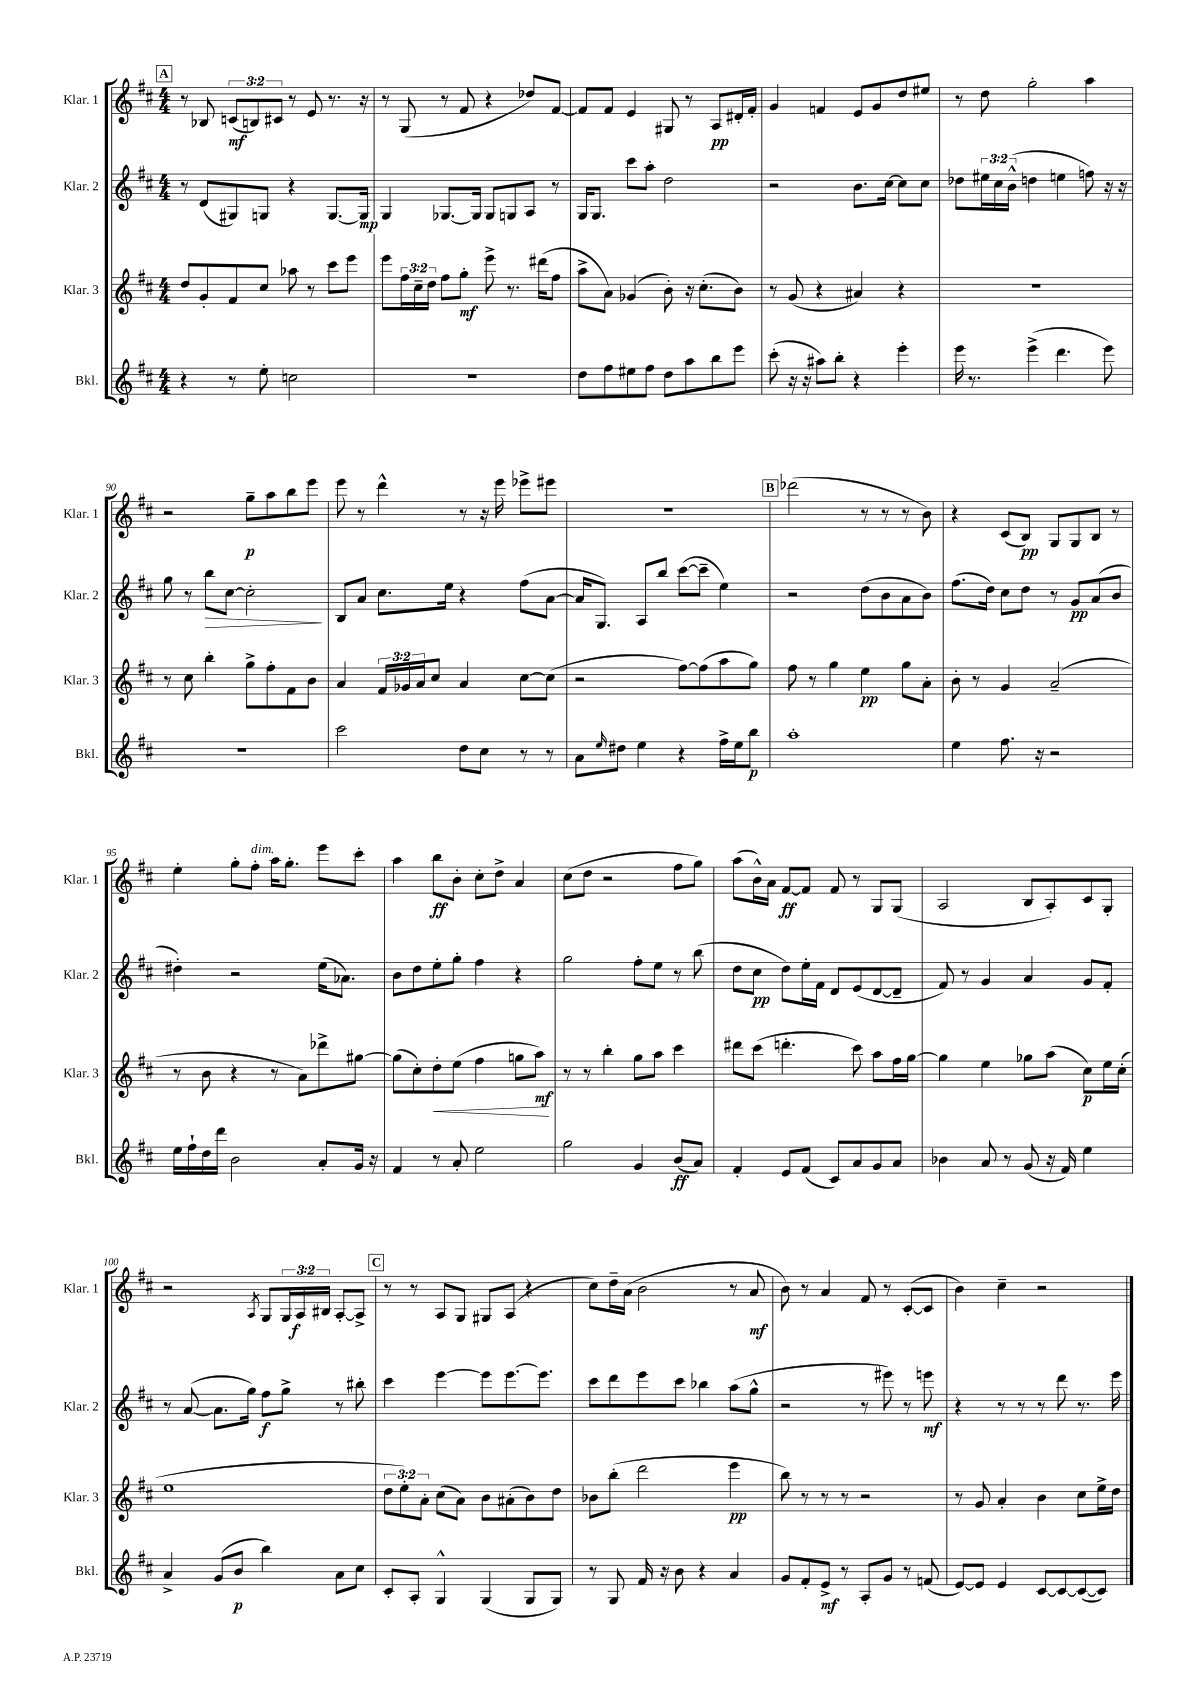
<<
\new StaffGroup <<
\new Staff = "s0" \with { instrumentName = "Klar. 1" shortInstrumentName = "Klar. 1" } {
    \clef treble \key d \major \numericTimeSignature \time 4/4 \override Staff.TupletNumber.text = #tuplet-number::calc-fraction-text
    \mark \markup { \box "A" } r8 bes8 \tuplet 3/2 { c'8\mf( b8) cis'8 } r8 e'8 r8. r16 |
    r8 g8( r8 fis'8 r4 des''8) fis'8~ |
    fis'8 fis'8 e'4 gis8 r8 a8\pp dis'16-. fis'16-. |
    g'4 f'4 e'8 g'8 d''8 eis''8 |
    r8 d''8 g''2-. a''4 |
    r2 g''8--\p a''8 b''8 e'''8 |
    e'''8 r8 d'''4-^ r8 r16 e'''16 ees'''8-> eis'''8 |
    R1 |
    \mark \markup { \box "B" } des'''2( r8 r8 r8 b'8) |
    r4 cis'8( b8\pp) g8 g8 b8 r8 |
    e''4-. g''8-. fis''8-.^\markup { \italic "dim." } a''16 g''8.-. e'''8 cis'''8-. |
    a''4 b''8\ff b'8-. cis''8-. d''8-> a'4 |
    cis''8( d''8 r2 fis''8 g''8) |
    a''8( b'16-^) a'16 fis'8~\ff fis'8 fis'8 r8 g8 g8( |
    a2 b8 a8-.) cis'8 g8-. |
    r2 \acciaccatura { a8 } g8 \tuplet 3/2 { g16 a16\f bis16 } a8~-. a8-> |
    \mark \markup { \box "C" } r8 r8 a8 g8 gis8 a8( r4 |
    cis''8) d''16-- a'16( b'2 r8 a'8\mf |
    b'8) r8 a'4 fis'8 r8 cis'8~-.( cis'8 |
    b'4) cis''4-- r2 \bar "|." |
}
\new Staff = "s1" \with { instrumentName = "Klar. 2" shortInstrumentName = "Klar. 2" } {
    \clef treble \key d \major \numericTimeSignature \time 4/4 \override Staff.TupletNumber.text = #tuplet-number::calc-fraction-text
    \mark \markup { \box "A" } r8 d'8( gis8) g8 r4 g8.~ g16\mp |
    g4 ges8.~ ges16 ges8 g8 a8 r8 |
    g16 g8. cis'''8 a''8-. d''2 |
    r2 b'8. cis''16~ cis''8 cis''8 |
    des''8 \tuplet 3/2 { eis''16 cis''16 b'16-^( } d''4 e''4 f''8) r16 r16 |
    g''8 r8 b''8\> cis''8~ cis''2-.\! |
    b8 a'8 cis''8. e''16 r4 fis''8( a'8~ |
    a'16 g8.) a8 b''8 cis'''8~( cis'''8-- e''4) |
    \mark \markup { \box "B" } r2 d''8( b'8 a'8 b'8) |
    fis''8.( d''16) cis''8 d''8 r8 g'8\pp a'8( b'8 |
    dis''4-.) r2 e''16( aes'8.) |
    b'8 d''8 e''8-. g''8-. fis''4 r4 |
    g''2 fis''8-. e''8 r8 b''8( |
    d''8 cis''8\pp d''8) e''16-. fis'16 d'8 e'8( d'8~ d'8-- |
    fis'8) r8 g'4 a'4 g'8 fis'8-. |
    r8 a'8~( a'8. g''16) fis''8\f g''8-> r8 bis''8-. |
    \mark \markup { \box "C" } cis'''4 e'''4~ e'''8 e'''8.~ e'''8. |
    cis'''8 d'''8 e'''8 cis'''8 bes''4 a''8( g''8-^ |
    r2 r8 eis'''8) r8 e'''8\mf |
    r4 r8 r8 r8 d'''8 r8. e'''16 \bar "|." |
}
\new Staff = "s2" \with { instrumentName = "Klar. 3" shortInstrumentName = "Klar. 3" } {
    \clef treble \key d \major \numericTimeSignature \time 4/4 \override Staff.TupletNumber.text = #tuplet-number::calc-fraction-text
    \mark \markup { \box "A" } d''8 g'8-. fis'8 cis''8 aes''8 r8 cis'''8 e'''8 |
    e'''8 \tuplet 3/2 { fis''16 cis''16-- d''16 } fis''8 g''8-.\mf e'''8-> r8. dis'''16( fis''8 |
    a''8-> a'8) ges'4( b'8-.) r16 cis''8.-.( b'8) |
    r8 g'8( r4 ais'4) r4 |
    R1 |
    r8 cis''8 b''4-. g''8-> fis''8-. fis'8 b'8 |
    a'4 \tuplet 3/2 { fis'16 ges'16 a'16 } cis''8 a'4 cis''8~ cis''8( |
    r2 fis''8~) fis''8( a''8 g''8) |
    \mark \markup { \box "B" } fis''8 r8 g''4 e''4\pp g''8 a'8-. |
    b'8-. r8 g'4 a'2--( |
    r8 b'8 r4 r8 a'8) des'''8-> gis''8~ |
    gis''8( cis''8-.) d''8-.\< e''8( fis''4 g''8 a''8\mf\!) |
    r8 r8 b''4-. g''8 a''8 cis'''4 |
    dis'''8 cis'''8( d'''4.-. cis'''8) a''8 fis''16 g''16~ |
    g''4 e''4 ges''8 a''8( cis''8\p) e''16 cis''16-.( |
    e''1 |
    \mark \markup { \box "C" } \tuplet 3/2 { d''8 e''8-.) a'8-. } cis''8( a'8) b'8 ais'8-.( b'8) d''8 |
    bes'8 b''8-.( d'''2 e'''4\pp |
    b''8) r8 r8 r8 r2 |
    r8 g'8 a'4-. b'4 cis''8 e''16-> d''16 \bar "|." |
}
\new Staff = "s3" \with { instrumentName = "Bkl." shortInstrumentName = "Bkl." } {
    \clef treble \key d \major \numericTimeSignature \time 4/4
    \mark \markup { \box "A" } r4 r8 e''8-. c''2 |
    R1 |
    d''8 fis''8 eis''8 fis''8 d''8 a''8 b''8 e'''8 |
    cis'''8-.( r16 r16 ais''8) b''8-. r4 e'''4-. |
    e'''16 r8. e'''4->( d'''4. e'''8) |
    R1 |
    cis'''2 d''8 cis''8 r8 r8 |
    a'8 \grace { e''16 } dis''8 e''4 r4 fis''16-> e''16 b''8\p |
    \mark \markup { \box "B" } a''1-. |
    e''4 fis''8. r16 r2 |
    e''16 fis''16-! d''16 d'''16 b'2 a'8-. g'16 r16 |
    fis'4 r8 a'8-. e''2 |
    g''2 g'4 b'8\ff( a'8) |
    fis'4-. e'8 fis'8( cis'8) a'8 g'8 a'8 |
    bes'4 a'8 r8 g'8( r16 fis'16) e''4 |
    a'4-> g'8( b'8\p b''4) a'8 cis''8 |
    \mark \markup { \box "C" } cis'8-. a8-. g4-^ g4( g8 g8) |
    r8 g8 fis'16 r16 b'8 r4 a'4 |
    g'8 fis'8-. e'8->\mf r8 a8-. g'8 r8 f'8( |
    e'8~) e'8 e'4 cis'8~ cis'8~ cis'8~( cis'8) \bar "|." |
}
>>
>>
\layout { \context { \Score currentBarNumber = #85 } }
